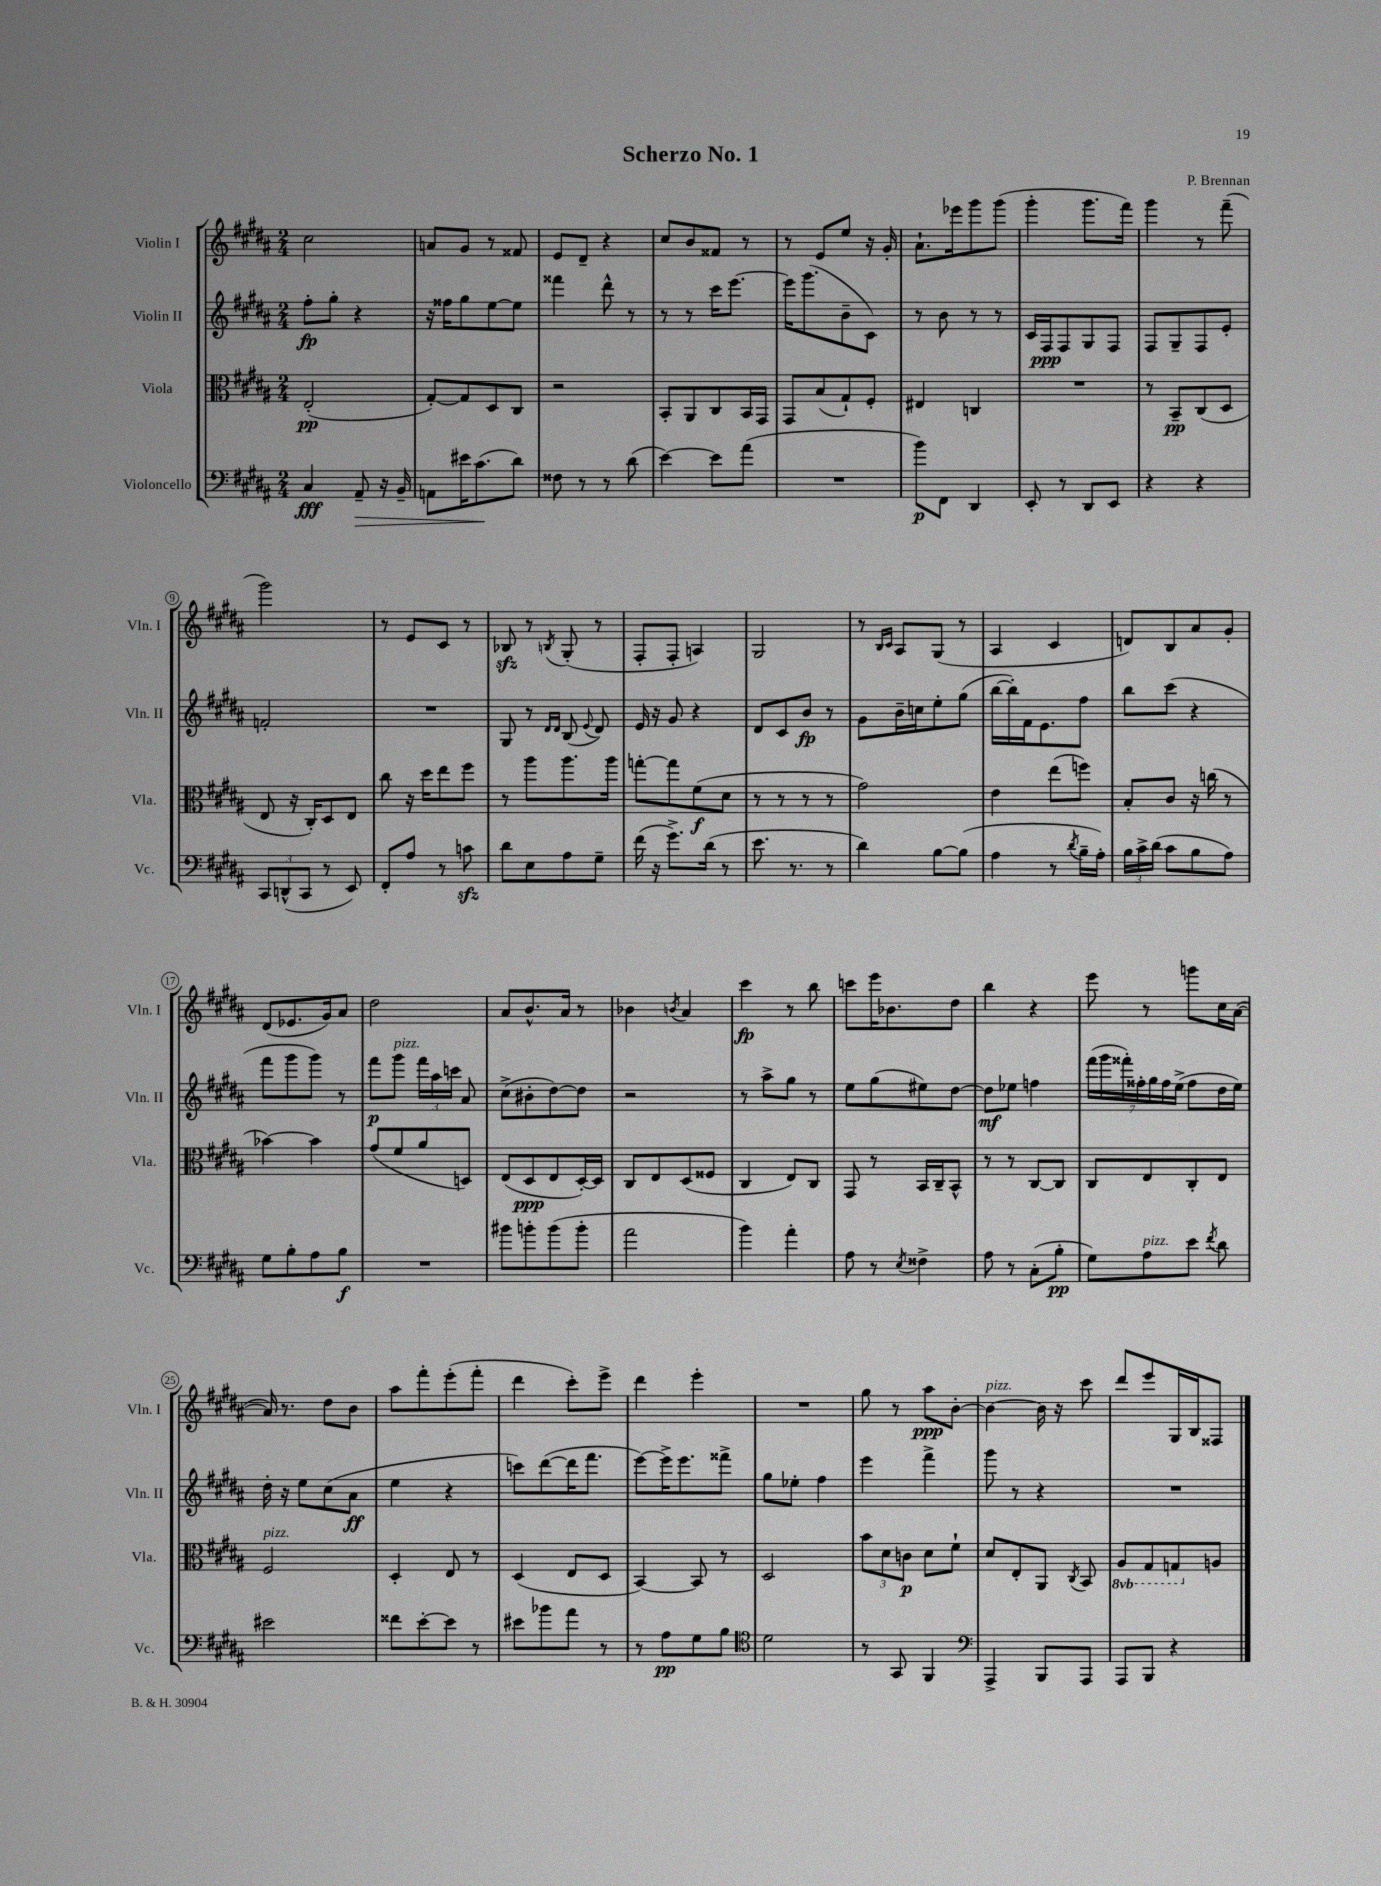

**kern	**dynam	**kern	**dynam	**kern	**dynam	**kern	**dynam
*part4	*part4	*part3	*part3	*part2	*part2	*part1	*part1
*staff4	*staff4	*staff3	*staff3	*staff2	*staff2	*staff1	*staff1
*I"Violoncello	*	*I"Viola	*	*I"Violin II	*	*I"Violin I	*
*I'Vc.	*	*I'Vla.	*	*I'Vln. II	*	*I'Vln. I	*
*clefF4	*	*clefC3	*	*clefG2	*	*clefG2	*
*k[f#c#g#d#a#]	*	*k[f#c#g#d#a#]	*	*k[f#c#g#d#a#]	*	*k[f#c#g#d#a#]	*
*M2/4	*	*M2/4	*	*M2/4	*	*M2/4	*
=1	=1	=1	=1	=1	=1	=1	=1
4C#/	fff	(2E'/	pp	8ff#'\L	fp	2cc#\	.
.	.	.	.	8gg#'\J	.	.	.
!	!LO:HP:b	!	!	!	!	!	!
8AA#~/	>	.	.	4r	.	.	.
16r	.	.	.	.	.	.	.
16BB~/	.	.	.	.	.	.	.
=2	=2	=2	=2	=2	=2	=2	=2
8AAn\L	.	[8G#'/L)	.	16r	.	8an/L	.
.	.	.	.	16ff##X\KL	.	.	.
16e#X\K	.	8G#/]	.	8gg#\	.	8g#/J	.
(8.c#\	.	.	.	.	.	.	.
.	.	8D#/	.	[8ee\	.	8r	.
8d#\J)	]	8C#/J	.	8ee\J]	.	8f##X/	.
=3	=3	=3	=3	=3	=3	=3	=3
8F##X\	.	2r	.	4fff##X\	.	8e/L	.
8r	.	.	.	.	.	8d#~/J	.
8r	.	.	.	8ddd#^^\	.	4r	.
(8d#\	.	.	.	8r	.	.	.
=4	=4	=4	=4	=4	=4	=4	=4
[4e\)	.	8BB'/L	.	8r	.	8cc#/L	.
.	.	8AA#/	.	8r	.	8b/	.
8e\L]	.	8C#/	.	16ccc#\KL	.	8f##X/J	.
.	.	.	.	[8.eee\J	.	.	.
(8a#\J	.	16BB/L	.	.	.	8r	.
.	.	16GG#/JJ	.	.	.	.	.
=5	=5	=5	=5	=5	=5	=5	=5
2r	.	8GG#/L	.	16eee\KL]	.	8r	.
.	.	.	.	(8.ggg#\	.	.	.
.	.	(8B/	.	.	.	8e/L	.
.	.	8G#`/)	.	8b~\	.	8ee/J	.
.	.	8F#'/J	.	8c#\J)	.	16r	.
.	.	.	.	.	.	16g#'/	.
=6	=6	=6	=6	=6	=6	=6	=6
8b\L)	p	4E#X/	.	8r	.	8.a#`\L	.
8FF#\J	.	.	.	8b\	.	.	.
.	.	.	.	.	.	16eee-X\k	.
4DD#/	.	4Cn/	.	8r	.	8ggg#\	.
.	.	.	.	8r	.	(8ggg#\J	.
=7	=7	=7	=7	=7	=7	=7	=7
8EE'/	.	2r	.	16c#/LL	.	4ggg#'\	.
.	.	.	.	16F#/J	ppp	.	.
8r	.	.	.	8F#/	.	.	.
8DD#/L	.	.	.	8G#/	.	8.ggg#\L	.
8EE/J	.	.	.	8F#/J	.	.	.
.	.	.	.	.	.	16fff#\Jk)	.
=8	=8	=8	=8	=8	=8	=8	=8
4r	.	8r	.	8F#/L	.	4ggg#\	.
.	.	8BB~/L	pp	8G#~/	.	.	.
4r	.	(8C#/	.	8F#/	.	8r	.
.	.	8D#/J	.	8e'/J	.	(8fff#~\	.
!!LO:LB:g=z
=9	=9	=9	=9	=9	=9	=9	=9
12CC#/L	.	8E/	.	2fn'/	.	2ggg#\)	.
(12DDn^^/	.	.	.	.	.	.	.
.	.	16r	.	.	.	.	.
12CC#/J	.	.	.	.	.	.	.
.	.	16C#'/KL)	.	.	.	.	.
8r	.	8D#/	.	.	.	.	.
8EE/)	.	8E/J	.	.	.	.	.
=10	=10	=10	=10	=10	=10	=10	=10
8FF#'/L	.	8cc#\	.	2r	.	8r	.
8A#/J	.	16r	.	.	.	8e/L	.
.	.	16dd#\KL	.	.	.	.	.
8r	.	8ee\	.	.	.	8c#/J	.
8cnzz\	.	8ff#\J	.	.	.	8r	.
=11	=11	=11	=11	=11	=11	=11	=11
8d#\L	.	8r	.	8G#/	.	8B-Xzz/	.
8E\	.	8aa#\L	.	8r	.	8r	.
.	.	.	.	16qqd#/LL	.	.	.
.	.	.	.	16qqd#/JJ	.	8qBn/	.
8A#\	.	8.aa#\	.	(8B/	.	(8G#'/	.
.	.	.	.	8qqe/	.	.	.
8G#~\J	.	.	.	8d#/)	.	8r	.
.	.	16aa#\Jk	.	.	.	.	.
=12	=12	=12	=12	=12	=12	=12	=12
(16f#\	.	[8ggn'\L	.	16e/	.	8F#'/L	.
16r	.	.	.	16r	.	.	.
8.g#^\L)	.	8gg\]	.	8g#/	.	8F#'/J	.
.	.	(8f#\	f	4r	.	4An/)	.
(16d#\Jk	.	.	.	.	.	.	.
8r	.	8d#\J	.	.	.	.	.
=13	=13	=13	=13	=13	=13	=13	=13
8.e\	.	8r	.	8d#/L	.	2G#/	.
.	.	8r	.	8c#/	.	.	.
8.r	.	.	.	.	.	.	.
.	.	8r	.	8b/J	fp	.	.
8r	.	8r	.	8r	.	.	.
=14	=14	=14	=14	=14	=14	=14	=14
4d#\)	.	2g#\)	.	8g#\L	.	8r	.
.	.	.	.	.	.	16qqB/LL	.
.	.	.	.	.	.	16qqc#/JJ	.
.	.	.	.	16b~\L	.	8A#/L	.
.	.	.	.	16ccn\J	.	.	.
[8B\L	.	.	.	8ee'\	.	(8G#/J	.
(8B\J]	.	.	.	(8gg#\J	.	8r	.
=15	=15	=15	=15	=15	=15	=15	=15
4A#\	.	4e\	.	[16bb\LL	.	4A#/	.
.	.	.	.	16bb'\])	.	.	.
.	.	.	.	16f#\J	.	.	.
.	.	.	.	8.e\	.	.	.
8r	.	(8ee\L	.	.	.	4c#/	.
8qd#/	.	.	.	.	.	.	.
16B~\LL	.	8ffn\J)	.	8ff#\J	.	.	.
16A#'\JJ)	.	.	.	.	.	.	.
=16	=16	=16	=16	=16	=16	=16	=16
24B\LL	.	8B'/L	.	8bb\L	.	8dn/L)	.
24c#^\	.	.	.	.	.	.	.
(24d#\JJ	.	.	.	.	.	.	.
8c#\L	.	8c#/J	.	(8ccc#\J	.	8B/	.
8B\	.	16r	.	4r	.	8a#/	.
.	.	(16ccn\	.	.	.	.	.
8A#\J)	.	8r	.	.	.	8g#'/J	.
!!LO:LB:g=z
=17	=17	=17	=17	=17	=17	=17	=17
8G#\L	.	[4b-X\)	.	8fff#\L	.	(8d#/L	.
8B'\	.	.	.	8ggg#\	.	8.e-X/	.
8A#\	.	4b-\]	.	8ggg#\J)	.	.	.
.	.	.	.	.	.	16g#/k)	.
8B\J	f	.	.	8r	.	8a#/J	.
=18	=18	=18	=18	=18	=18	=18	=18
2r	.	(8g#/L	.	8fff#\L	p	2dd#\	.
!	!	!	!	!LO:TX:a:i:t=pizz.	!	!	!
.	.	8f#/	.	8ggg#\J	.	.	.
.	.	8a#/	.	24fff#\LL	.	.	.
.	.	.	.	24aa#\	.	.	.
.	.	.	.	24cccn\JJ	.	.	.
.	.	8Dn/J)	.	8a#/	.	.	.
=19	=19	=19	=19	=19	=19	=19	=19
8b#X\L	.	(8E/L	.	(8cc#^\L	.	8a#/L	.
8bn'\	.	8D#/	ppp	8b#X'\	.	8.b^^/	.
(8b\	.	8E/	.	[8dd#\)	.	.	.
.	.	.	.	.	.	16a#/Jk	.
8b'\J	.	[16D#'/L)	.	8dd#\J]	.	8r	.
.	.	16D#/JJ]	.	.	.	.	.
=20	=20	=20	=20	=20	=20	=20	=20
2a#\	.	8C#/L	.	2r	.	4b-X\	.
.	.	8E/	.	.	.	.	.
.	.	.	.	.	.	8qbn/	.
.	.	(8D#/	.	.	.	4a#/	.
.	.	8F##X/J	.	.	.	.	.
=21	=21	=21	=21	=21	=21	=21	=21
4b\)	.	4C#/	.	8r	.	4ccc#\	fp
.	.	.	.	8aa#^\L	.	.	.
4a#'\	.	8E/L)	.	8gg#\J	.	8r	.
.	.	8C#/J	.	8r	.	8bb\	.
=22	=22	=22	=22	=22	=22	=22	=22
8A#\	.	8GG#/	.	8ee\L	.	8cccn\L	.
8r	.	8r	.	(8gg#\	.	16eee\K	.
.	.	.	.	.	.	8.b-X\	.
8qE/	.	.	.	.	.	.	.
4F##X^\	.	16BB/LL	.	8ee#X\)	.	.	.
.	.	16C#~/J	.	.	.	.	.
.	.	8BB^^/J	.	[8dd#\J	.	8dd#\J	.
=23	=23	=23	=23	=23	=23	=23	=23
8A#\	.	8r	.	8dd#\L]	mf	4bb\	.
8r	.	8r	.	8ee-X\J	.	.	.
(8C#'\L	.	[8C#/L	.	4ffn\	.	4r	.
8B'\J	pp	8C#/J]	.	.	.	.	.
=24	=24	=24	=24	=24	=24	=24	=24
8G#\L)	.	8C#/L	.	(28fff#\LL	.	8eee\	.
.	.	.	.	28ggg#\	.	.	.
.	.	.	.	28fff##X'\)	.	.	.
.	.	.	.	28ff##X'\	.	.	.
!LO:TX:a:i:t=pizz.	!	!	!	!	!	!	!
8A#\	.	8E/	.	.	.	8r	.
.	.	.	.	28gg#\	.	.	.
.	.	.	.	28ff##\	.	.	.
.	.	.	.	(28ee^\JJ	.	.	.
8e\J	.	8C#'/	.	8ff##\L	.	8gggn\L	.
8qf#/	.	.	.	.	.	.	.
8d#\	.	8E/J	.	16dd#\L	.	16cc#\L	.
.	.	.	.	16ee\JJ)	.	([16a#\JJ	.
!!LO:LB:g=z
=25	=25	=25	=25	=25	=25	=25	=25
!	!	!LO:TX:a:i:t=pizz.	!	!	!	!	!
2e#X\	.	2F#/	.	16dd#'\	.	16a#/])	.
.	.	.	.	16r	.	8.r	.
.	.	.	.	8ee\L	.	.	.
.	.	.	.	(8cc#\	.	8dd#\L	.
.	.	.	.	8a#\J	ff	8b\J	.
=26	=26	=26	=26	=26	=26	=26	=26
8f##X\L	.	4D#'/	.	4ee\	.	8aa#\L	.
[8e'\	.	.	.	.	.	8fff#'\	.
8e\J]	.	8E/	.	4r	.	(8eee'\	.
8r	.	8r	.	.	.	8fff#'\J	.
=27	=27	=27	=27	=27	=27	=27	=27
8e#X\L	.	(4D#/	.	8cccn\L)	.	4ddd#\	.
8b-X\	.	.	.	([8ddd#\	.	.	.
8a#\J	.	8E/L	.	16ddd#\K]	.	8ccc#'\L)	.
.	.	.	.	8.fff#\J	.	.	.
8r	.	8D#/J	.	.	.	8eee^\J	.
=28	=28	=28	=28	=28	=28	=28	=28
8r	.	[4BB/)	.	[8eee\L)	.	4ddd#\	.
8A#\L	pp	.	.	16eee^\K]	.	.	.
.	.	.	.	8.eee\	.	.	.
8G#\	.	8BB/]	.	.	.	4eee'\	.
8B\J	.	8r	.	8fff##X^\J	.	.	.
=29	=29	=29	=29	=29	=29	=29	=29
*clefC4	*	*	*	*	*	*	*
2d#\	.	2D#/	.	8gg#\L	.	2r	.
.	.	.	.	8ee-X'\J	.	.	.
.	.	.	.	4ff#\	.	.	.
=30	=30	=30	=30	=30	=30	=30	=30
8r	.	12b\L	.	4eee\	.	8gg#\	.
.	.	12d#\	.	.	.	.	.
8GG#/	.	.	.	.	.	8r	.
.	.	12cn\J	p	.	.	.	.
4FF#/	.	8d#\L	.	4fff#^\	.	8aa#\L	ppp
.	.	8f#`\J	.	.	.	[8b'\J	.
=31	=31	=31	=31	=31	=31	=31	=31
*clefF4	*	*	*	*	*	*	*
!	!	!	!	!	!	!LO:TX:a:i:t=pizz.	!
4AAA#^/	.	8d#/L	.	8ggg#\	.	4b\_	.
.	.	8E'/	.	8r	.	.	.
8BBB/L	.	8AA#/J	.	4r	.	16b\]	.
.	.	.	.	.	.	16r	.
.	.	8qC#/	.	.	.	.	.
8AAA#/J	.	8BB/	.	.	.	8ccc#\	.
=32	=32	=32	=32	=32	=32	=32	=32
*	*	*8ba	*	*	*	*	*
8AAA#/L	.	8AA#/L	.	2r	.	8ddd#/L	.
8BBB/J	.	8GG#/	.	.	.	8eee/	.
4r	.	8GGn/	.	.	.	16G#/L	.
.	.	.	.	.	.	16B/J	.
*	*	*X8ba	*	*	*	*	*
.	.	8An/J	.	.	.	8F##X/J	.
==	==	==	==	==	==	==	==
*-	*-	*-	*-	*-	*-	*-	*-
